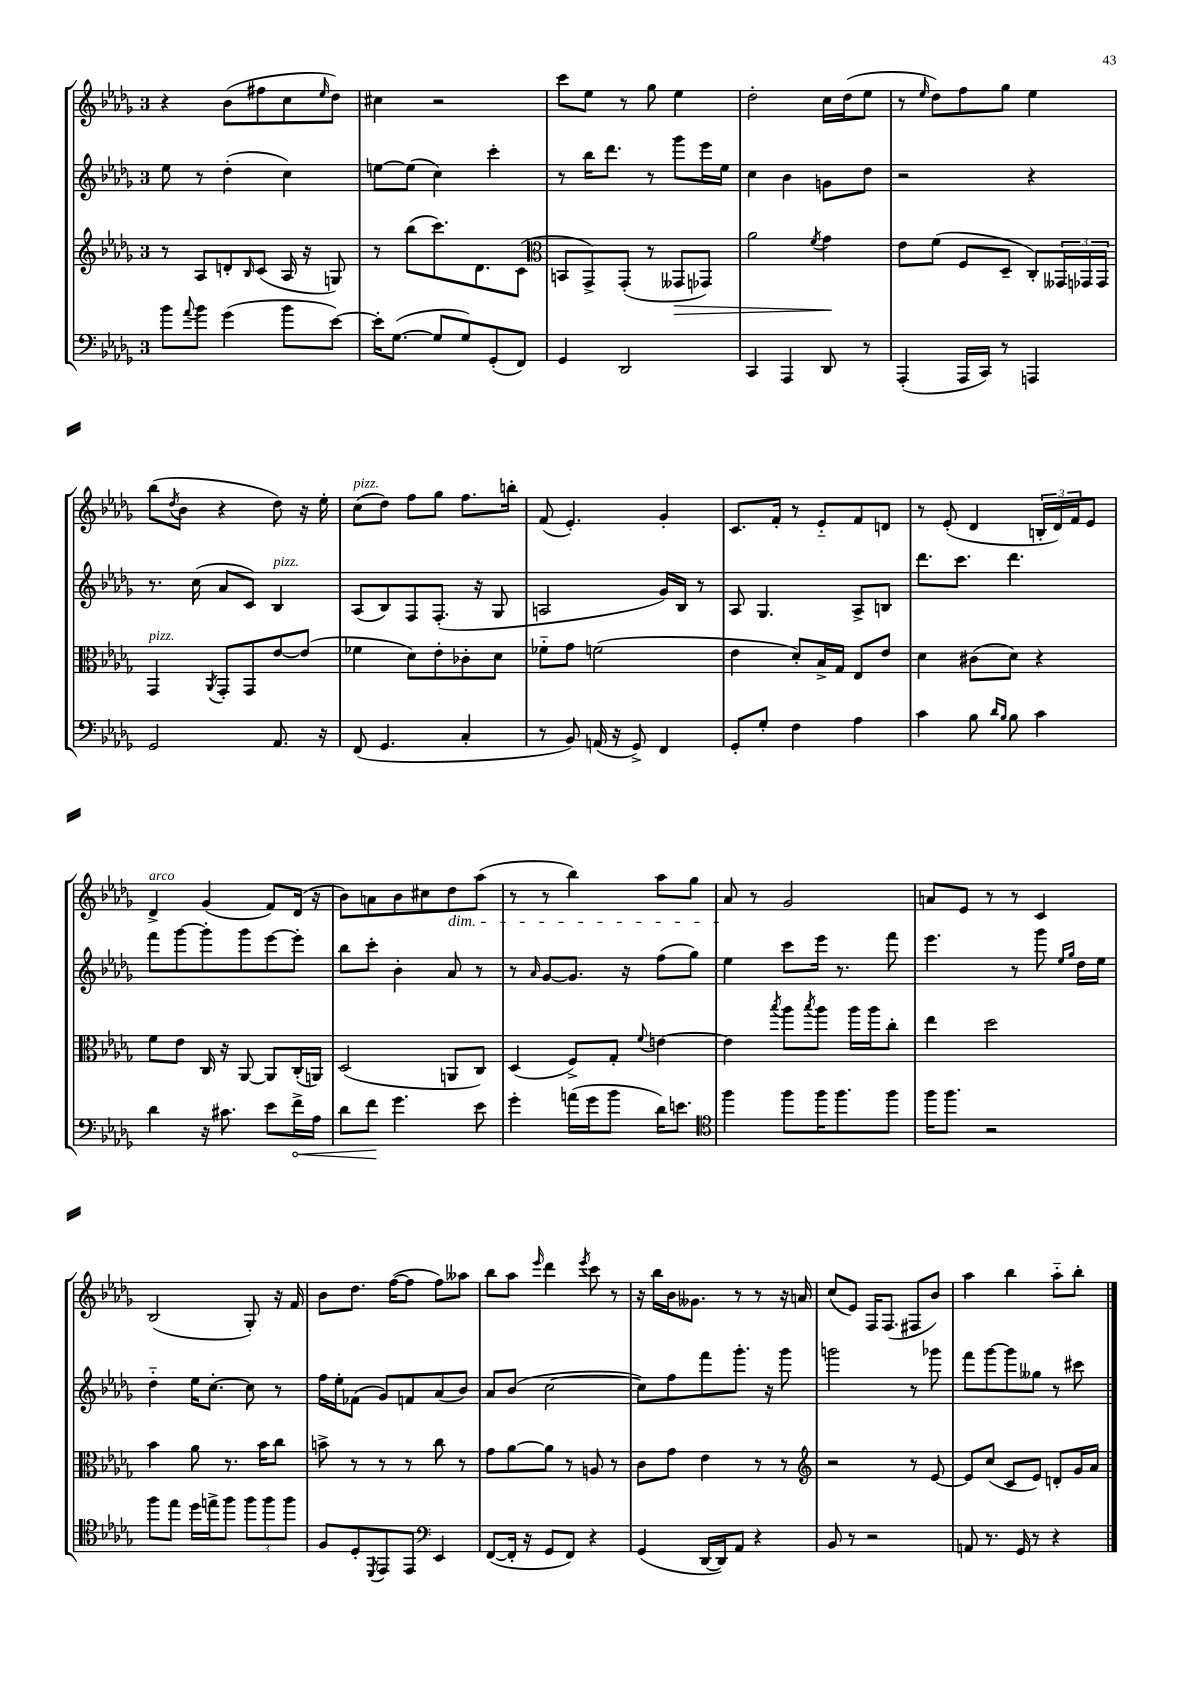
<<
\new StaffGroup <<
\new Staff = "s0" {
    \clef treble \key des \major \once \override Staff.TimeSignature.style = #'single-digit \time 3/4
    r4 bes'8( fis''8 c''8 \grace { ees''16 } des''8) |
    cis''4 r2 |
    c'''8 ees''8 r8 ges''8 ees''4 |
    des''2-. c''16 des''16( ees''8 |
    r8 \grace { ees''16 } des''8) f''8 ges''8 ees''4 |
    bes''8( \acciaccatura { des''8 } bes'8 r4 des''8) r16 ees''16-. |
    c''8^\markup { \italic "pizz." }( des''8) f''8 ges''8 f''8. b''16-. |
    f'8( ees'4.-.) ges'4-. |
    c'8. f'16-. r8 ees'8-_ f'8 d'8 |
    r8 ees'8-.( des'4 \tuplet 3/2 { b16-. des'16) f'16 } ees'8 |
    des'4->^\markup { \italic "arco" } ges'4( f'8) des'16( r16 |
    bes'8) a'8 bes'8 cis''8 des''8\dim aes''8( |
    r8 r8 bes''4) aes''8 ges''8 |
    aes'8\! r8 ges'2 |
    a'8 ees'8 r8 r8 c'4 |
    bes2( ges8-.) r16 f'16 |
    bes'8 des''8. f''16~( f''8 f''8) aeses''8 |
    bes''8 aes''8 \grace { ees'''16 } des'''4 \acciaccatura { ees'''8 } c'''8 r8 |
    r16 bes''16 bes'16 geses'8. r8 r8 r16 a'16 |
    c''8( ees'8) f16 f8.( fis8 bes'8) |
    aes''4 bes''4 aes''8-_ bes''8-. \bar "|." |
}
\new Staff = "s1" {
    \clef treble \key des \major \once \override Staff.TimeSignature.style = #'single-digit \time 3/4
    ees''8 r8 des''4-.( c''4) |
    e''8~ e''8( c''4) c'''4-. |
    r8 bes''16 des'''8. r8 ges'''8 ees'''16 ees''16 |
    c''4 bes'4 g'8 des''8 |
    r2 r4 |
    r8. c''16( aes'8 c'8) bes4^\markup { \italic "pizz." } |
    aes8( bes8) f8 f8.-.( r16 ges8 |
    a2 ges'16) bes16 r8 |
    aes8 ges4. aes8-> b8 |
    des'''8. c'''8. des'''4. |
    f'''8 ges'''8~ ges'''8-. ges'''8 ees'''8~ ees'''8-. |
    bes''8 c'''8-. bes'4-. aes'8 r8 |
    r8 \grace { aes'16 } ges'8~ ges'8. r16 f''8( ges''8) |
    ees''4 c'''8 ees'''16 r8. f'''8 |
    ees'''4. r8 ges'''8 \grace { ees''16 ges''16 } des''16 ees''16 |
    des''4-_ ees''16 c''8.~-. c''8 r8 |
    f''16 ees''16-. fes'8( ges'8) f'8 aes'8( bes'8) |
    aes'8 bes'8( c''2~ |
    c''8) f''8 f'''8 ges'''8.-. r16 ges'''8 |
    g'''2 r8 ges'''8 |
    f'''8 ges'''8~ ges'''8 geses''8 r8 cis'''8 \bar "|." |
}
\new Staff = "s2" {
    \clef treble \key des \major \once \override Staff.TimeSignature.style = #'single-digit \time 3/4
    r8 aes8 d'8-. \grace { bes16 } c'8( aes16 r16 g8) |
    r8 bes''8( c'''8.) des'8. c'8( |
    \clef alto b,8 ges,8->) ges,8-.( r8 geses,8\> ges,8) |
    aes'2 \acciaccatura { f'8 } ges'4\! |
    ees'8 f'8( f8 des8-- c8-.) \tuplet 3/2 { geses,16 ges,16 ges,16 } |
    ges,4^\markup { \italic "pizz." } \acciaccatura { aes,8 } ges,8-. ges,8 ees'8~ ees'8( |
    fes'4 des'8) ees'8-. ces'8-. des'8 |
    fes'8-_ ges'8 f'2( |
    ees'4 des'8-.) bes16-> ges16 ees8 ees'8 |
    des'4 cis'8( des'8) r4 |
    f'8 ees'8 c16 r16 aes,8~ aes,8 c16-.( a,16) |
    des2( a,8 c8) |
    des4( f8->) ges8-. \appoggiatura { f'8 } e'4~ |
    e'4 \acciaccatura { bes''8 } aes''8 \acciaccatura { bes''8 } aes''8 aes''16 aes''16 c''8-. |
    ees''4 des''2 |
    bes'4 aes'8 r8. bes'16 c''8 |
    b'8-> r8 r8 r8 c''8 r8 |
    ges'8 aes'8~ aes'8 r8 a8 r8 |
    c'8 ges'8 ees'4 r8 r8 |
    \clef treble r2 r8 ees'8~ |
    ees'8 c''8( c'8 ees'8) d'8-. ges'16 aes'16 \bar "|." |
}
\new Staff = "s3" {
    \clef bass \key des \major \once \override Staff.TimeSignature.style = #'single-digit \time 3/4
    bes'8 \appoggiatura { aes'8 } bes'8 ges'4( bes'8 ees'8~) |
    ees'16-. ges8.~( ges8 ges8) ges,8-.( f,8) |
    ges,4 des,2 |
    c,4 aes,,4 des,8 r8 |
    aes,,4-.( aes,,16 c,16) r8 a,,4 |
    ges,2 aes,8. r16 |
    f,8( ges,4. c4-. |
    r8 bes,8) a,16( r16 ges,8->) f,4 |
    ges,8-. ges8-. f4 aes4 |
    c'4 bes8 \grace { des'16 bes16 } bes8 c'4 |
    des'4 r16 cis'8. ees'8 \once \override Hairpin.circled-tip = ##t f'16->\< aes16 |
    des'8 f'8\! ges'4. ees'8 |
    ges'4-. a'16( ges'16 bes'8 des'16) e'8. |
    \clef tenor f''4 f''8 f''16 f''8. f''8 |
    f''16 f''8. r2 |
    f''8 ees''8 des''16 e''16-> f''8 \tuplet 3/2 { f''8 f''8 f''8 } |
    f8 des8-. \acciaccatura { des,8 } ees,8 ees,8 \clef bass ees,4 |
    f,8~( f,16-. r16 ges,8 f,8) r4 |
    ges,4( des,16~ des,16) aes,8 r4 |
    bes,8 r8 r2 |
    a,8 r8. ges,16 r8 r4 \bar "|." |
}
>>
>>
\layout { \context { \Score \remove "Bar_number_engraver" } }
